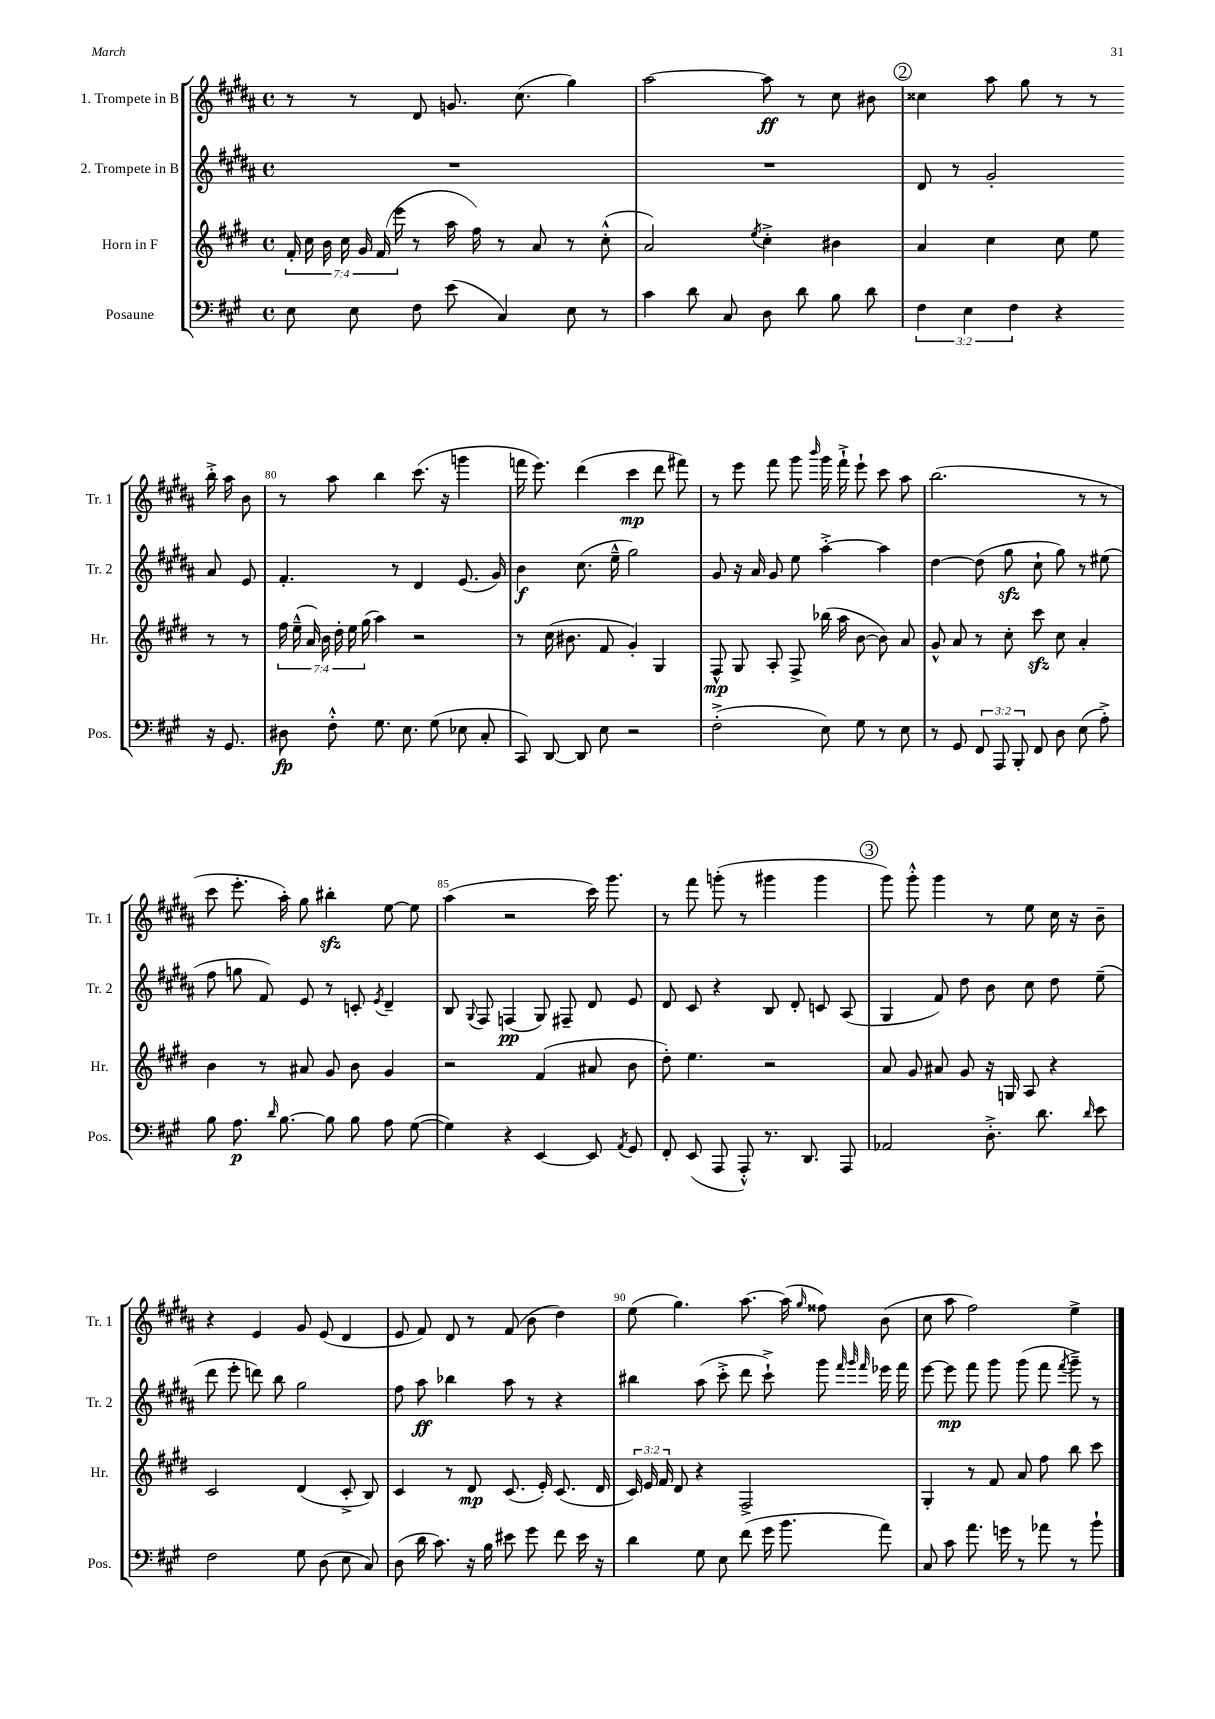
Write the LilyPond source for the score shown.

<<
\new StaffGroup <<
\new Staff = "s0" \with { instrumentName = "1. Trompete in B" shortInstrumentName = "Tr. 1" } {
    \clef treble \key b \major \defaultTimeSignature \time 4/4
    \autoBeamOff r8 r8 dis'8 g'8. cis''8.( gis''4) |
    ais''2~ ais''8\ff r8 cis''8 bis'8 |
    \mark \markup { \circle "2" } cisis''4 ais''8 gis''8 r8 r8 b''16-.-> ais''16 b'8 |
    r8 ais''8 b''4 cis'''8.( r16 g'''4 |
    f'''16 e'''8.) dis'''4( cis'''4\mp dis'''8 fis'''8) |
    r8 e'''8 fis'''8 gis'''8 \grace { b'''16 } gis'''16 fis'''16-!-> e'''8-! cis'''8 ais''8 |
    b''2.( r8 r8 |
    cis'''8 e'''8.-. ais''16-.) gis''8 bis''4-.\sfz e''8~ e''8 |
    ais''4( r2 cis'''16) gis'''8. |
    r8 fis'''8 g'''8-.( r8 gis'''4 gis'''4 |
    \mark \markup { \circle "3" } gis'''8) gis'''8-.-^ gis'''4 r8 e''8 cis''16 r16 b'8-- |
    r4 e'4 gis'8 e'8( dis'4 |
    e'8 fis'8) dis'8 r8 fis'8( b'8 dis''4) |
    e''8( gis''4.) ais''8.~ ais''16( \grace { gis''16 } fisis''8) b'8( |
    cis''8 ais''8 fis''2) e''4-> \bar "|." |
}
\new Staff = "s1" \with { instrumentName = "2. Trompete in B" shortInstrumentName = "Tr. 2" } {
    \clef treble \key b \major \defaultTimeSignature \time 4/4
    \autoBeamOff R1 |
    R1 |
    \mark \markup { \circle "2" } dis'8 r8 gis'2-. ais'8 e'8 |
    fis'4.-. r8 dis'4 e'8.( gis'16) |
    b'4\f cis''8.( e''16---^ gis''2) |
    gis'8 r16 ais'16 gis'8 e''8 ais''4~-.-> ais''4 |
    dis''4~ dis''8( gis''8\sfz cis''8-! gis''8) r8 eis''8( |
    fis''8 g''8 fis'8) e'8 r8 c'8-. \acciaccatura { e'8 } dis'4-- |
    b8 \appoggiatura { gis8 } fis8 f4\pp( gis8) fis8-- dis'8 e'8 |
    dis'8 cis'8 r4 b8 dis'8-. c'8 ais8( |
    \mark \markup { \circle "3" } gis4 fis'8) dis''8 b'8 cis''8 dis''8 e''8--( |
    dis'''8 e'''8-. d'''8) b''8 gis''2 |
    fis''8 ais''8\ff bes''4 ais''8 r8 r4 |
    bis''4 ais''8( cis'''8-.-> dis'''8 cis'''8-!->) gis'''8 \grace { fis'''32 gis'''32 fis'''32 } ees'''16 fis'''16 |
    e'''8~ e'''8\mp fis'''8 gis'''8 gis'''8( fis'''8 \acciaccatura { fis'''8 } gis'''8--->) r8 \bar "|." |
}
\new Staff = "s2" \with { instrumentName = "Horn in F" shortInstrumentName = "Hr." } {
    \clef treble \key e \major \defaultTimeSignature \time 4/4 \override Staff.TupletNumber.text = #tuplet-number::calc-fraction-text
    \autoBeamOff \tuplet 7/4 { fis'16-. cis''16 b'16 cis''16 gis'16 fis'16( e'''16 } r8 a''16 fis''16) r8 a'8 r8 cis''8-.-^( |
    a'2) \acciaccatura { e''8 } cis''4-.-> bis'4 |
    \mark \markup { \circle "2" } a'4 cis''4 cis''8 e''8 r8 r8 |
    \tuplet 7/4 { fis''16 e''16---^( a'16) b'16 dis''16-. e''16 gis''16( } a''4) r2 |
    r8 cis''16( bis'8. fis'8 gis'4-.) gis4 |
    fis8-^\mp gis8 a8-. fis8-> bes''16( a''16 b'8~ b'8) a'8 |
    gis'8-^ a'8 r8 cis''8-. cis'''8\sfz cis''8 a'4-. |
    b'4 r8 ais'8 gis'8 b'8 gis'4 |
    r2 fis'4( ais'8 b'8 |
    dis''8-.) e''4. r2 |
    \mark \markup { \circle "3" } a'8 gis'8 ais'8 gis'8 r16 g16 a8 r4 |
    cis'2 dis'4( cis'8-.-> b8) |
    cis'4 r8 dis'8\mp cis'8.( e'16-.) cis'8.( dis'16 |
    \tuplet 3/2 { cis'16) e'16 fis'16 } dis'8 r4 fis2-> |
    gis4-. r8 fis'8 a'8 fis''8 b''8 cis'''8 \bar "|." |
}
\new Staff = "s3" \with { instrumentName = "Posaune" shortInstrumentName = "Pos." } {
    \clef bass \key a \major \defaultTimeSignature \time 4/4 \override Staff.TupletNumber.text = #tuplet-number::calc-fraction-text
    \autoBeamOff e8 e8 fis8 e'8( cis4) e8 r8 |
    cis'4 d'8 cis8 d8 d'8 b8 d'8 |
    \mark \markup { \circle "2" } \tuplet 3/2 { fis4 e4 fis4 } r4 r16 gis,8. |
    dis8\fp fis8-.-^ gis8. e8. gis8( ees8 cis8-. |
    cis,8) d,8~ d,8 e8 r2 |
    fis2-.->( e8) gis8 r8 e8 |
    r8 gis,8 \tuplet 3/2 { fis,8 a,,8 b,,8-. } fis,8 d8 e8( a8-.->) |
    b8 a8.\p \grace { d'16 } b8.~ b8 b8 a8 gis8~( |
    gis4) r4 e,4~ e,8 \acciaccatura { a,8 } gis,8 |
    fis,8-. e,8( a,,8 a,,8-.-^) r8. d,8. a,,8 |
    \mark \markup { \circle "3" } aes,2 d8.-.-> d'8. \grace { d'16 } e'8 |
    fis2 gis8 d8( e8 cis8) |
    d8( d'16 cis'8.) r16 b16 eis'8 gis'8 fis'8 eis'16 r16 |
    d'4 gis8 e8 fis'8( gis'16 b'8. a'8) |
    cis8 cis'8 a'8. g'16 r8 aes'8 r8 b'8-! \bar "|." |
}
>>
>>
\layout { \context { \Score currentBarNumber = #77 \override BarNumber.break-visibility = ##(#f #t #t) barNumberVisibility = #(every-nth-bar-number-visible 5) } }
